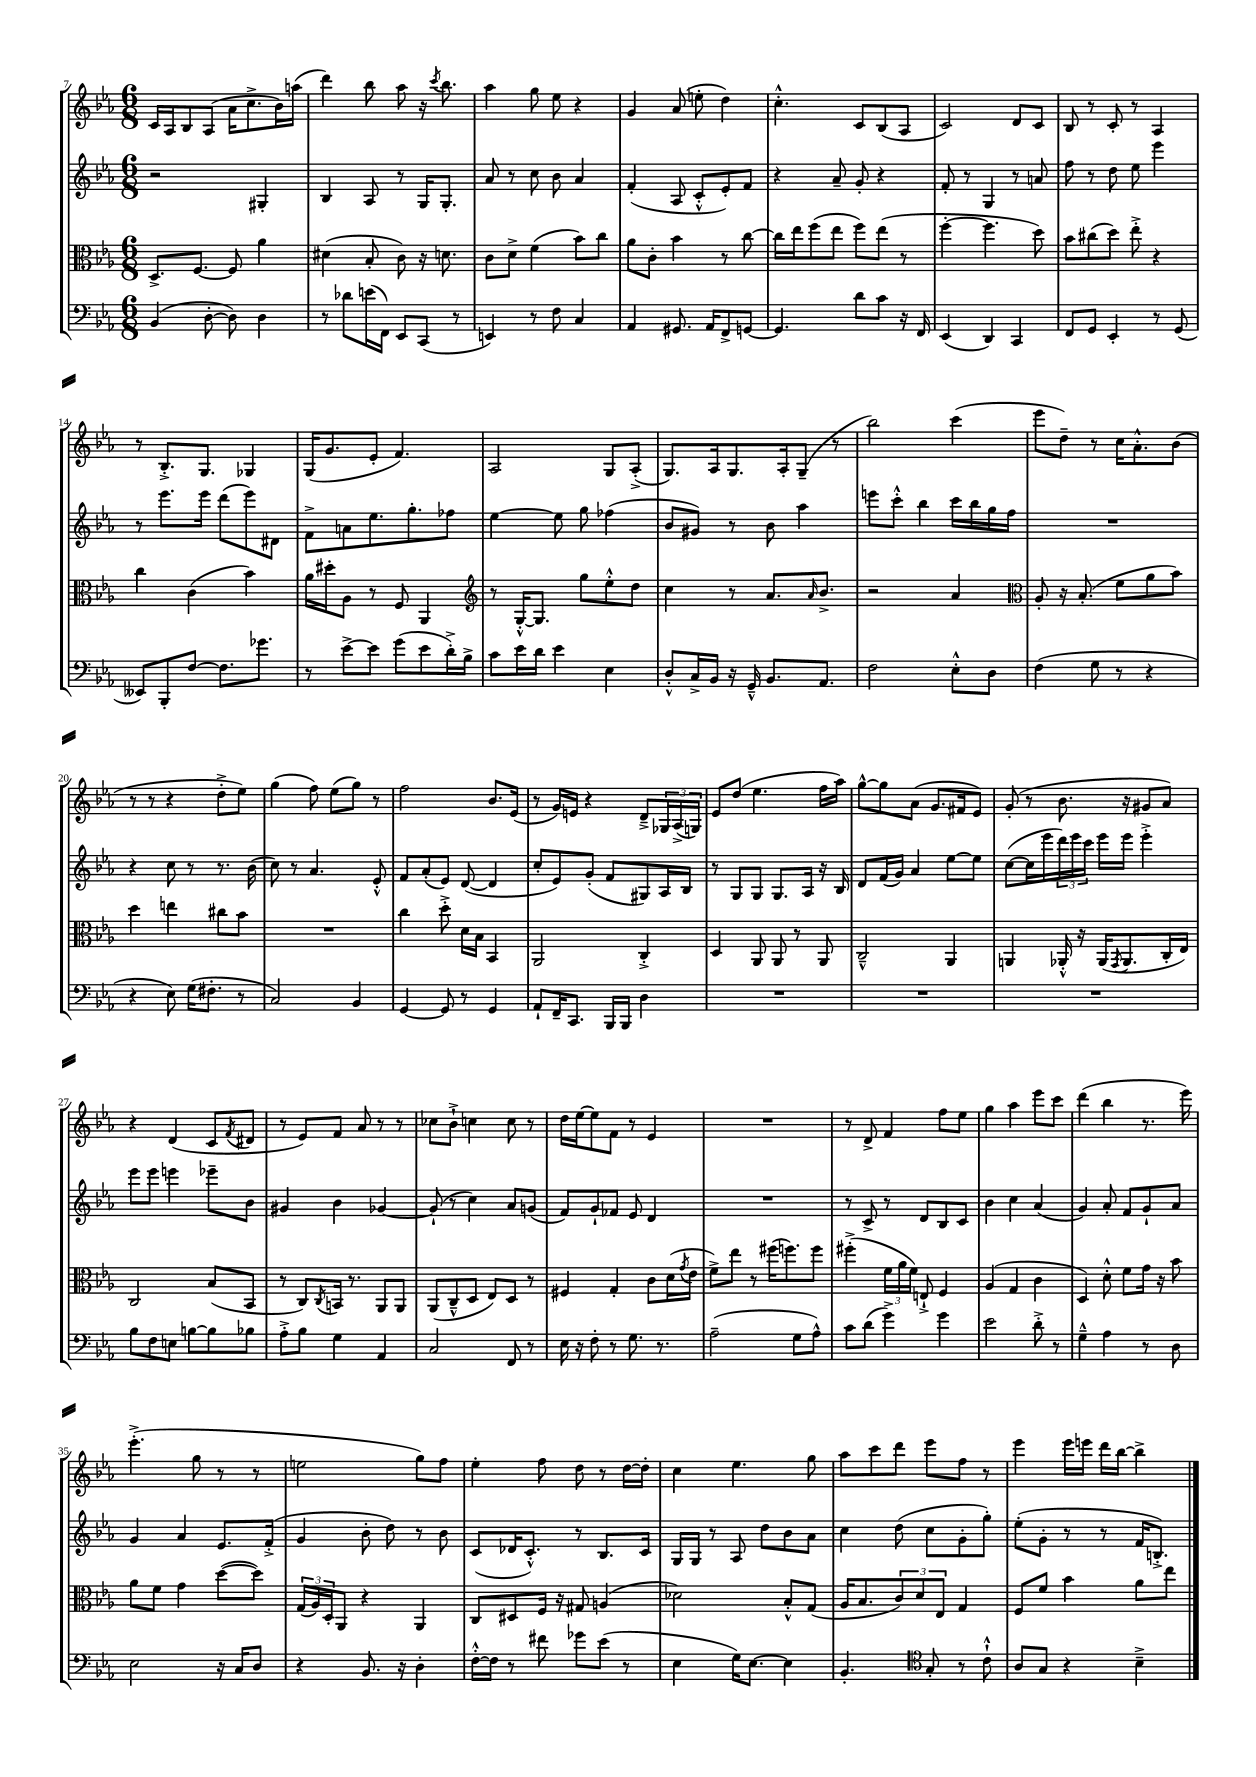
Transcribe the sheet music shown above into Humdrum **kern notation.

**kern	**kern	**kern	**kern
*part4	*part3	*part2	*part1
*staff4	*staff3	*staff2	*staff1
*clefF4	*clefC3	*clefG2	*clefG2
*k[b-e-a-]	*k[b-e-a-]	*k[b-e-a-]	*k[b-e-a-]
*M6/8	*M6/8	*M6/8	*M6/8
=7	=7	=7	=7
(4BB-/	8.D^/L	2r	16c/LL
.	.	.	16A-/J
.	.	.	8B-/
.	[8.F/J	.	.
[8D'\	.	.	(8A-/J
8D\])	8F/]	.	16a-\KL
.	.	.	8.cc^\
4D\	4a-\	4G#X'/	.
.	.	.	16b-\L)
.	.	.	(16aan\JJ
=8	=8	=8	=8
8r	(4d#X\	4B-/	4ddd\)
8d-X\L	.	.	.
(16en\L	8B-'/	8A-/	8bb-\
16FF\JJ)	.	.	.
8EE-/L	8c\)	8r	8aa-\
(8CC/J	16r	16G/KL	16r
.	.	.	8qccc/
.	8.dn\	8.G'/J	8.bb-\
8r	.	.	.
=9	=9	=9	=9
4EEn/)	8c\L	8a-/	4aa-\
.	8d^\J	8r	.
8r	(4f\	8cc\	8gg\
8F\	.	8b-\	8ee-\
4C/	8b-\L)	4a-/	4r
.	8cc\J	.	.
=10	=10	=10	=10
4AA-/	8a-\L	(4f'/	4g/
.	8c'\J	.	.
8.GG#X/	4b-\	8A-/	(8a-/
.	.	8c'^^/L	8een'\
16AA-/KL	.	.	.
8FF^/	8r	8e-'/)	4dd\)
[8GGn/J	[8cc\	8f/J	.
=11	=11	=11	=11
4.GG/]	16cc\LL]	4r	4.cc'^^\
.	16ee-\J	.	.
.	(8ff\	.	.
.	8ee-\J	8a-~/	.
8d\L	8ff\L)	8g'/	8c/L
8c\J	(8ee-\J	4r	(8B-/
16r	8r	.	8A-/J
16FF/	.	.	.
=12	=12	=12	=12
(4EE-/	[4ff'\	8f'/	2c/)
.	.	8r	.
4DD/)	4.ff\]	4G/	.
4CC/	.	8r	8d/L
.	8dd\)	8an/	8c/J
=13	=13	=13	=13
8FF/L	8b-\L	8ff\	8B-/
8GG/J	(8cc#X\	8r	8r
4EE-'/	8dd\J)	8dd\	8c'/
.	8ee-'^\	8ee-\	8r
8r	4r	4eee-\	4A-/
(8GG/	.	.	.
!!LO:LB:g=z
=14	=14	=14	=14
8EE--X/L)	4cc\	8r	8r
8BBB-'/	.	8.eee-\L	8.B-'^/L
[8F/J	(4c\	.	.
.	.	16eee-\Jk	8.G/J
8.F\L]	.	(8ddd\L	.
.	4b-\)	8eee-\)	4G-X/
8.g-X\J	.	.	.
.	.	8d#X\J	.
=15	=15	=15	=15
8r	16a-\LL	8f^\L	(16G/KL
.	16dd#X'\J	.	8.g/
[8e-^\L	8A-\J	8an\	.
8e-\J]	8r	8.ee-\	8e-'/J
(8g\L	8F/	.	4.f/)
.	.	8.gg'\	.
8e-\	4AA-/	.	.
16d'^\L)	.	8ff-X\J	.
16B-^\JJ	.	.	.
=16	=16	=16	=16
*	*clefG2	*	*
8c\L	8r	[4ee-\	2A-/
16e-\L	[16G'^^/KL	.	.
16d\JJ	8.G/J]	.	.
4e-\	.	8ee-\]	.
.	8gg\L	8gg\	.
4E-\	8ee-'^^\	(4ff-X\	8G/L
.	8dd\J	.	(8A-'^/J
=17	=17	=17	=17
8D'^^/L	4cc\	8b-/L	8.G/L)
16C^/L	.	8g#X/J)	.
16BB-/JJ	.	.	16A-/k
16r	8r	8r	8.G/
16GG~^^/	.	.	.
8.BB-/L	8.a-/L	8b-\	.
.	.	.	16A-'/k
.	.	4aa-\	(8G~/J
.	16qqa-/	.	.
8.AA-/J	8.b-^/J	.	.
.	.	.	8r
=18	=18	=18	=18
2F\	2r	8eeen\L	2bb-\)
.	.	8ccc'^^\J	.
.	.	4bb-\	.
8E-'^^\L	4a-/	16ccc\LL	(4ccc\
.	.	16bb-\	.
8D\J	.	16gg\	.
.	.	16ff\JJ	.
=19	=19	=19	=19
*	*clefC3	*	*
(4F\	8A-'/	2.r	8eee-\L
.	16r	.	8dd~\J)
.	(8.B-'/	.	.
8G\	.	.	8r
8r	8f\L	.	16cc\KL
.	.	.	8.a-'^^\
4r	8a-\	.	.
.	8b-\J)	.	(8b-\J
!!LO:LB:g=z
=20	=20	=20	=20
4r	4dd\	4r	8r
.	.	.	8r
8E-\)	4een\	8cc\	4r
(16G\KL	.	8r	.
8.F#X'\J	.	.	.
.	8cc#X\L	8.r	8dd'^\L
8r	8b-\J	.	8ee-\J)
.	.	(16b-\	.
=21	=21	=21	=21
2C/)	2.r	8cc\)	(4gg\
.	.	8r	.
.	.	4.a-/	8ff\)
.	.	.	(8ee-\L
4BB-/	.	.	8gg\J)
.	.	8e-'^^/	8r
=22	=22	=22	=22
[4GG/	4cc\	8f/L	2ff\
.	.	(8a-'/	.
8GG/]	8dd'^\	8e-/J)	.
8r	16d\LL	([8d/	.
.	16B-\JJ	.	.
4GG/	4BB-/	4d/]	8.b-/L
.	.	.	(16e-/Jk
=23	=23	=23	=23
8AA-`/L	2AA-/	8cc'/L	8r
16FF~/K	.	8e-/)	16g/LL)
8.CC/J	.	.	16en/JJ
.	.	(8g'/J	4r
16BBB-/LL	.	8f/L	.
16BBB-/JJ	.	.	.
4D\	4C'^/	8G#X/)	8d~^/L
.	.	16A-/L	24G-X/L
.	.	.	(24A-^/
.	.	16B-/JJ	.
.	.	.	24Gn/JJ)
=24	=24	=24	=24
2.r	4D/	8r	8e-/L
.	.	8G/L	(8dd/J
.	8AA-/	8G/J	4.ee-\
.	8AA-/	8.G/L	.
.	8r	.	.
.	.	16A-/Jk	.
.	8AA-/	16r	16ff\LL
.	.	16B-/	16aa-\JJ)
=25	=25	=25	=25
2.r	2C~^^/	8d/L	[8gg^^\L
.	.	(16f/L	8gg\]
.	.	16g/JJ)	.
.	.	4a-/	(8a-\J
.	.	.	8.g/L
.	4AA-/	[8ee-\L	.
.	.	.	16f#X/k
.	.	8ee-\J]	8e-/J)
=26	=26	=26	=26
2.r	4AAn/	([8cc\L	(8g'/
.	.	16cc\L]	8r
.	.	16eee-\	.
.	16AA-X'^^/	24ddd\)	8.b-\
.	.	24eee-\	.
.	16r	.	.
.	.	24ccc\JJ	.
.	(16AA-/KL	16eee-\LL	.
.	8qGG/	.	.
.	8.AA-/	16eee-\JJ	16r
.	.	4eee-'^\	8g#X/L
.	16C'/L	.	8a-/J)
.	16E-/JJ)	.	.
!!LO:LB:g=z
=27	=27	=27	=27
8B-\L	2C/	8eee-\L	4r
8F\	.	8eee-\J	.
8En\J	.	4eeen\	(4d/
[8Bn\L	.	.	.
8B\]	(8B-/L	8eee-X~\L	8c/L
.	.	.	8qf/
8B-X\J	8BB-/J	8b-\J	8d#X/J
=28	=28	=28	=28
8A-'^\L	8r	4g#X/	8r
8B-\J	8C/L)	.	8e-/L)
.	8qC/	.	.
4G\	16BBn/Jk	4b-\	8f/J
.	8.r	.	.
.	.	.	8a-/
4AA-/	8AA-/L	[4g-X/	8r
.	8AA-/J	.	8r
=29	=29	=29	=29
2C/	(8AA-/L	(8g-`/]	8cc-X\L
.	8C~^^/	8r	8b-`^\J
.	8D/J	4cc\)	4ccn\
.	8E-/L)	.	.
8FF/	8D/J	8a-/L	8cc\
8r	8r	(8gn/J	8r
=30	=30	=30	=30
16E-\	4F#X/	8f/L)	16dd\LL
16r	.	.	[16ee-\J
8F'\	.	8g`/	8ee-\]
8r	4G'/	8f-X/J	8f\J
8.G\	.	8e-/	8r
.	8c\L	4d/	4e-/
8.r	.	.	.
.	(16d\L	.	.
.	8qg/	.	.
.	16e-\JJ	.	.
=31	=31	=31	=31
(2A-~\	8f^\L)	2.r	2.r
.	8ee-\J	.	.
.	8r	.	.
.	(16ff#X\KL	.	.
.	8.ffn\)	.	.
8G\L	.	.	.
8A-^^\J)	8ff\J	.	.
=32	=32	=32	=32
8c\L	(4ff#X'^\	8r	8r
(8d\J	.	8c^/	8d^/
4g^\)	24f\LL	8r	4f/
.	24a-\	.	.
.	24f\JJ)	.	.
.	8En`^/	8d/L	.
4g\	4F/	8B-/	8ff\L
.	.	8c/J	8ee-\J
=33	=33	=33	=33
2e-\	(4A-/	4b-\	4gg\
.	4G/	4cc\	4aa-\
8d'^\	4c\	(4a-/	8eee-\L
8r	.	.	8ccc\J
=34	=34	=34	=34
4G~^^\	4D/)	4g/)	(4ddd\
4A-\	8d'^^\	8a-'/	4bb-\
.	8f\L	8f/L	.
8r	16g\Jk	8g`/	8.r
.	16r	.	.
8D\	8b-\	8a-/J	.
.	.	.	16eee-\)
!!LO:LB:g=z
=35	=35	=35	=35
2E-\	8a-\L	4g/	(4.eee-'^\
.	8f\J	.	.
.	4g\	4a-/	.
.	.	.	8gg\
16r	([8dd\L	8.e-/L	8r
16C/KL	.	.	.
8D/J	8dd\J])	.	8r
.	.	(16f'^/Jk	.
=36	=36	=36	=36
4r	(24G/LL	4g/	2een\
.	24A-/)	.	.
.	24D'/J	.	.
.	8AA-/J	.	.
8.BB-/	4r	8b-'\	.
.	.	8dd\)	.
16r	.	.	.
4D'\	4AA-/	8r	8gg\L)
.	.	8b-\	8ff\J
=37	=37	=37	=37
[16F'^^\LL	8C/L	(8c/L	4ee-'\
16F\JJ]	.	.	.
8r	8D#X/	16d-X/K	.
.	.	8.c'^^/J)	.
8f#X\	16F/Jk	.	8ff\
.	16r	.	.
8g-X\L	8G#X/	8r	8dd\
(8e-\J	(4An/	8.B-/L	8r
8r	.	.	[16dd\LL
.	.	16c/Jk	16dd'\JJ]
=38	=38	=38	=38
4E-\	2d-X\)	16G/LL	4cc\
.	.	16G/JJ	.
.	.	8r	.
16G\KL)	.	8A-/	4.ee-\
[8.E-\J	.	.	.
.	.	8dd\L	.
4E-\]	8B-'^^/L	8b-\	.
.	(8G/J	8a-\J	8gg\
=39	=39	=39	=39
4.BB-'/	16A-/KL	4cc\	8aa-\L
.	8.B-/	.	.
.	.	.	8ccc\
.	12c/)	(8dd\	8ddd\J
.	12d/	.	.
*clefC4	*	*	*
8G'/	.	8cc\L	8eee-\L
.	12E-/J	.	.
8r	4G/	8g'\	8ff\J
8c`^^\	.	8gg'\J)	8r
=40	=40	=40	=40
8A-/L	8F/L	(8ee-'\L	4eee-\
8G/J	8f/J	8g'\J	.
4r	4b-\	8r	16eee-\LL
.	.	.	16eeen\JJ
.	.	8r	16ddd\LL
.	.	.	[16bb-\JJ
4B-~^\	8a-\L	16f/KL	4bb-^\]
.	.	8.Bn'^/J)	.
.	8ee-\J	.	.
==	==	==	==
*-	*-	*-	*-
